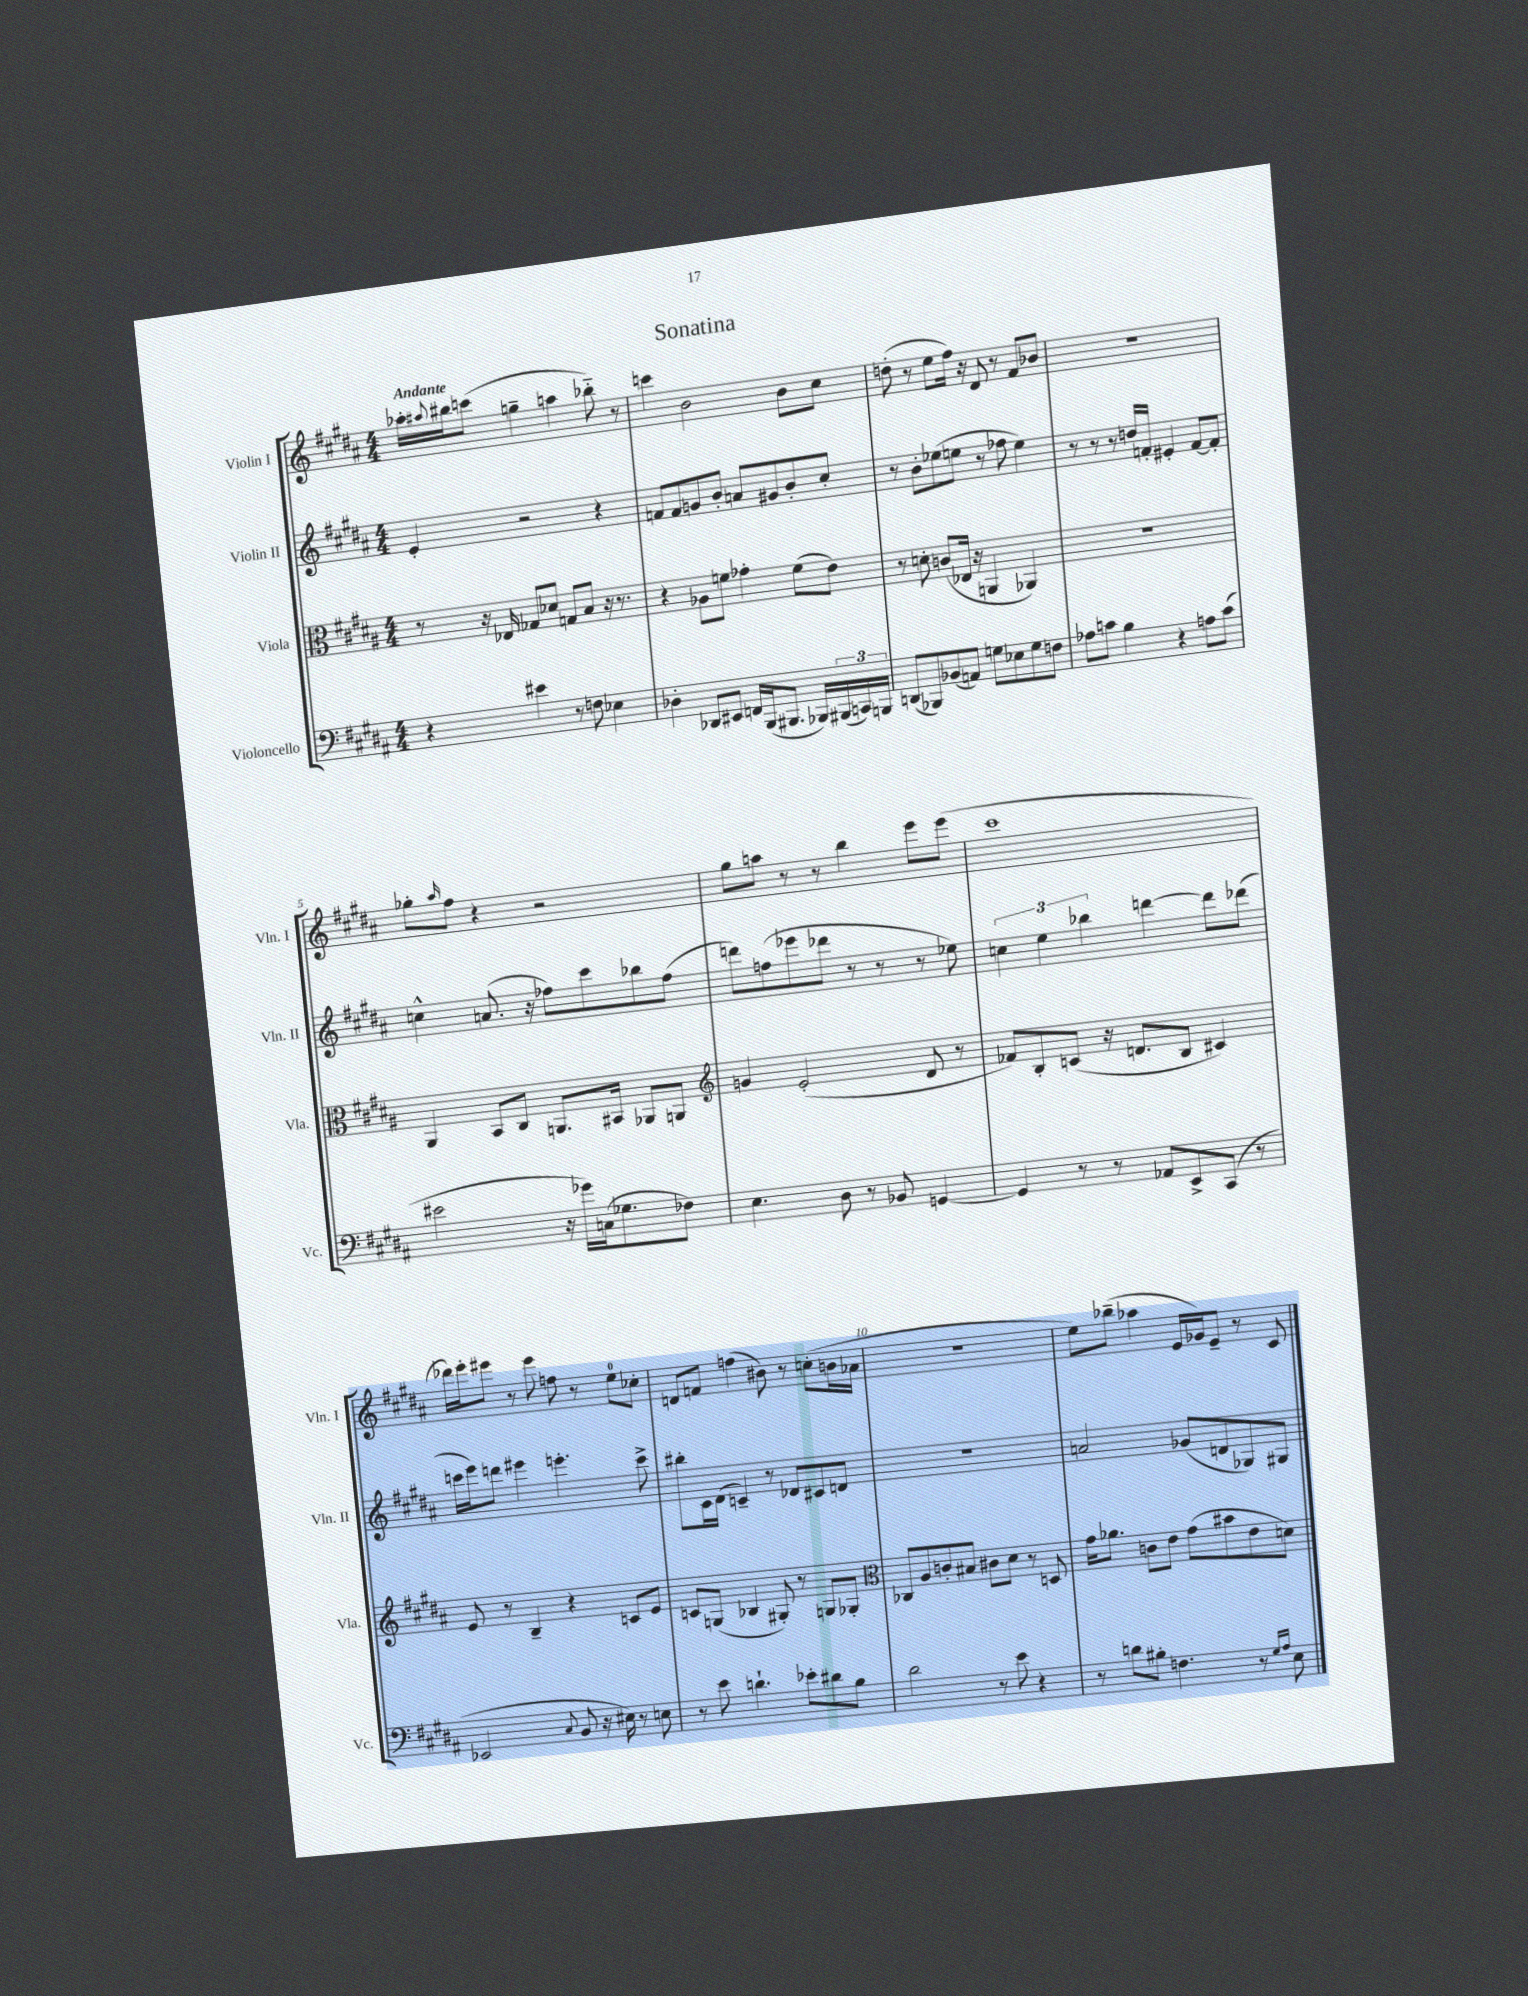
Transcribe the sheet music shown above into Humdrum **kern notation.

**kern	**kern	**kern	**kern
*part4	*part3	*part2	*part1
*staff4	*staff3	*staff2	*staff1
*I"Violoncello	*I"Viola	*I"Violin II	*I"Violin I
*I'Vc.	*I'Vla.	*I'Vln. II	*I'Vln. I
*clefF4	*clefC3	*clefG2	*clefG2
*k[f#c#g#d#a#]	*k[f#c#g#d#a#]	*k[f#c#g#d#a#]	*k[f#c#g#d#a#]
*M4/4	*M4/4	*M4/4	*M4/4
=1	=1	=1	=1
!	!	!	!LO:TX:a:B:t=Andante
4r	8r	4e'/	16aa-X'\LL
.	.	.	8qqaa#X/
.	.	.	16bb#X\J
.	16r	.	(8cccn\J
.	16E-X/	.	.
4e#X\	8G-X/L	2r	4ggn~\
.	8d-X/J	.	.
8r	8Gn/L	.	4aan\
8Fn\	8B/J	.	.
4E-X\	16r	4r	8bb-X\)
.	8.r	.	.
.	.	.	8r
=2	=2	=2	=2
4D-X'\	4r	8fn/L	4cccn\
.	.	8f/	.
8DD-X/L	8A-X\L	8gn/	2b\
8EE#X/J	8fn\J	8b'/J	.
16FFn/LL	4g-X'\	8an/L	.
(16BBB/J	.	.	.
8.BBB#X/J	.	8g#X/	.
.	(8f\L	8b'/	8b\L
16BBB-X/LL)	.	.	.
(24BBB#X/	8e\J)	8cc#'/J	8cc#\J
24CCn/)	.	.	.
24BBBn/JJ	.	.	.
=3	=3	=3	=3
(8DDn/L	8r	8r	(8ddn'\
8BBB-X/)	8dn'\	8b'\L	8r
(8BB-X/	(8cn/L	(8ee-X\	8ee\L
8AAn/J)	16E-X/Jk	8een\J	16ff#\Jk)
.	16r	.	16r
8Gn\L	4AAn/	8r	8d#/
8E-X\	.	8ff-X\	8r
8G\	4AA-X/)	4ee\)	8f#/L
8Fn\J	.	.	8b-X/J
=4	=4	=4	=4
8A-X\L	1r	8r	1r
8cn\J	.	8r	.
4B\	.	8r	.
.	.	16ddn/LL	.
.	.	16fn'/JJ	.
4r	.	4e#X'/	.
8An\L	.	[8f/L	.
(8c\J	.	8f'/J]	.
!!LO:LB:g=z
=5	=5	=5	=5
2e#X\	4AA#/	4ccn^^\	8gg-X'\L
.	.	.	16qqaa#/
.	.	.	8ff#\J
.	8BB/L	(8.an/	4r
.	8C#/J	.	.
.	.	16r	.
16r	8.AAn/L	8ff-X\L)	2r
16g-X\LL)	.	.	.
(16Cn\J	.	8ccc#\	.
8.G-X\	16BB#X/Jk	.	.
.	8AA-X/L	8bb-X\	.
8F-X\J)	8AAn/J	(8ff-\J	.
=6	=6	=6	=6
*	*clefG2	*	*
4.E\	4gn/	8dddn\L)	8gg#\L
.	.	(8ffn\	8aan\J
.	(2e'/	8eee-X\	8r
8D#\	.	8ddd-X\J	8r
8r	.	8r	4bb\
8BB-X/	.	8r	.
[4GGn/	8d#/	8r	8eee\L
.	8r	8ee-X\)	(8eee\J
=7	=7	=7	=7
4GG/]	8f-X/L)	6ccn\	1ccc#
.	8B'/	.	.
.	.	6ee\	.
8r	(8cn/J	.	.
.	.	6bb-X\	.
8r	16r	.	.
.	8.dn/L	.	.
8AA-X/L	.	[4dddn\	.
8EE^/	8B/J	.	.
(8CC#/J	4c#X/)	8ddd\L]	.
8r	.	(8ddd-X\J	.
!!LO:LB:g=z
=8	=8	=8	=8
2EE-X/	8e/	16cccn\LL	16ddd-X\LL)
.	.	16eee\J)	16eee'\J
.	8r	8dddn\J	8eee#X\J
.	4B~/	4eee#X\	8r
.	.	.	8eee#\
8qqC#/	.	.	.
8BB/	4r	4.eeen'\	8ffn\
16r	.	.	8r
16E#X\)	.	.	.
8r	8cn/L	.	8ee\L
8En\	8e/J	8ccc^\	8cc-X'\J
=9	=9	=9	=9
8r	8cn/L	8bb#X'\L	8dn/L
8e\	(8Gn/J	16c#\L	8fn/J
.	.	(16d#\JJ	.
4.dn`\	4B-X/	4cn~/)	(4ffn\
.	8G#X'/)	8r	8b#X\)
8e-X'\L	8r	8d-X/L	8r
8d#X\	8Gn/L	8c#X/	(8ccn'\L
8B\J	8G-X'/J	8dn/J	16bn\L
.	.	.	16a-X\JJ
=10	=10	=10	=10
*	*clefC3	*	*
2d#\	8C-X/L	1r	1r
.	8A#/	.	.
.	8cn'/	.	.
.	8B#X/J	.	.
8r	8c#X\L	.	.
8e\	8d#\J	.	.
4r	8r	.	.
.	8Dn/	.	.
=11	=11	=11	=11
8r	16g#\KL	2an/	8ee\L)
.	8.a-X\J	.	.
8dn\L	.	.	(8bb-X~\J
8B#X'\J	8cn\L	.	4aa-X\
4.Fn\	8e\J	.	.
.	(8g#\L	(8g-X/L	16e/LL
.	.	.	16g-X/J)
.	8b#X\	8dn/	8e~/J
8r	8e\	8G-X/)	8r
16qqG#/LL	.	.	.
16qqA#/JJ	.	.	.
8E\	8dn\J)	8G#X/J	8c#/
==	==	==	==
*-	*-	*-	*-
